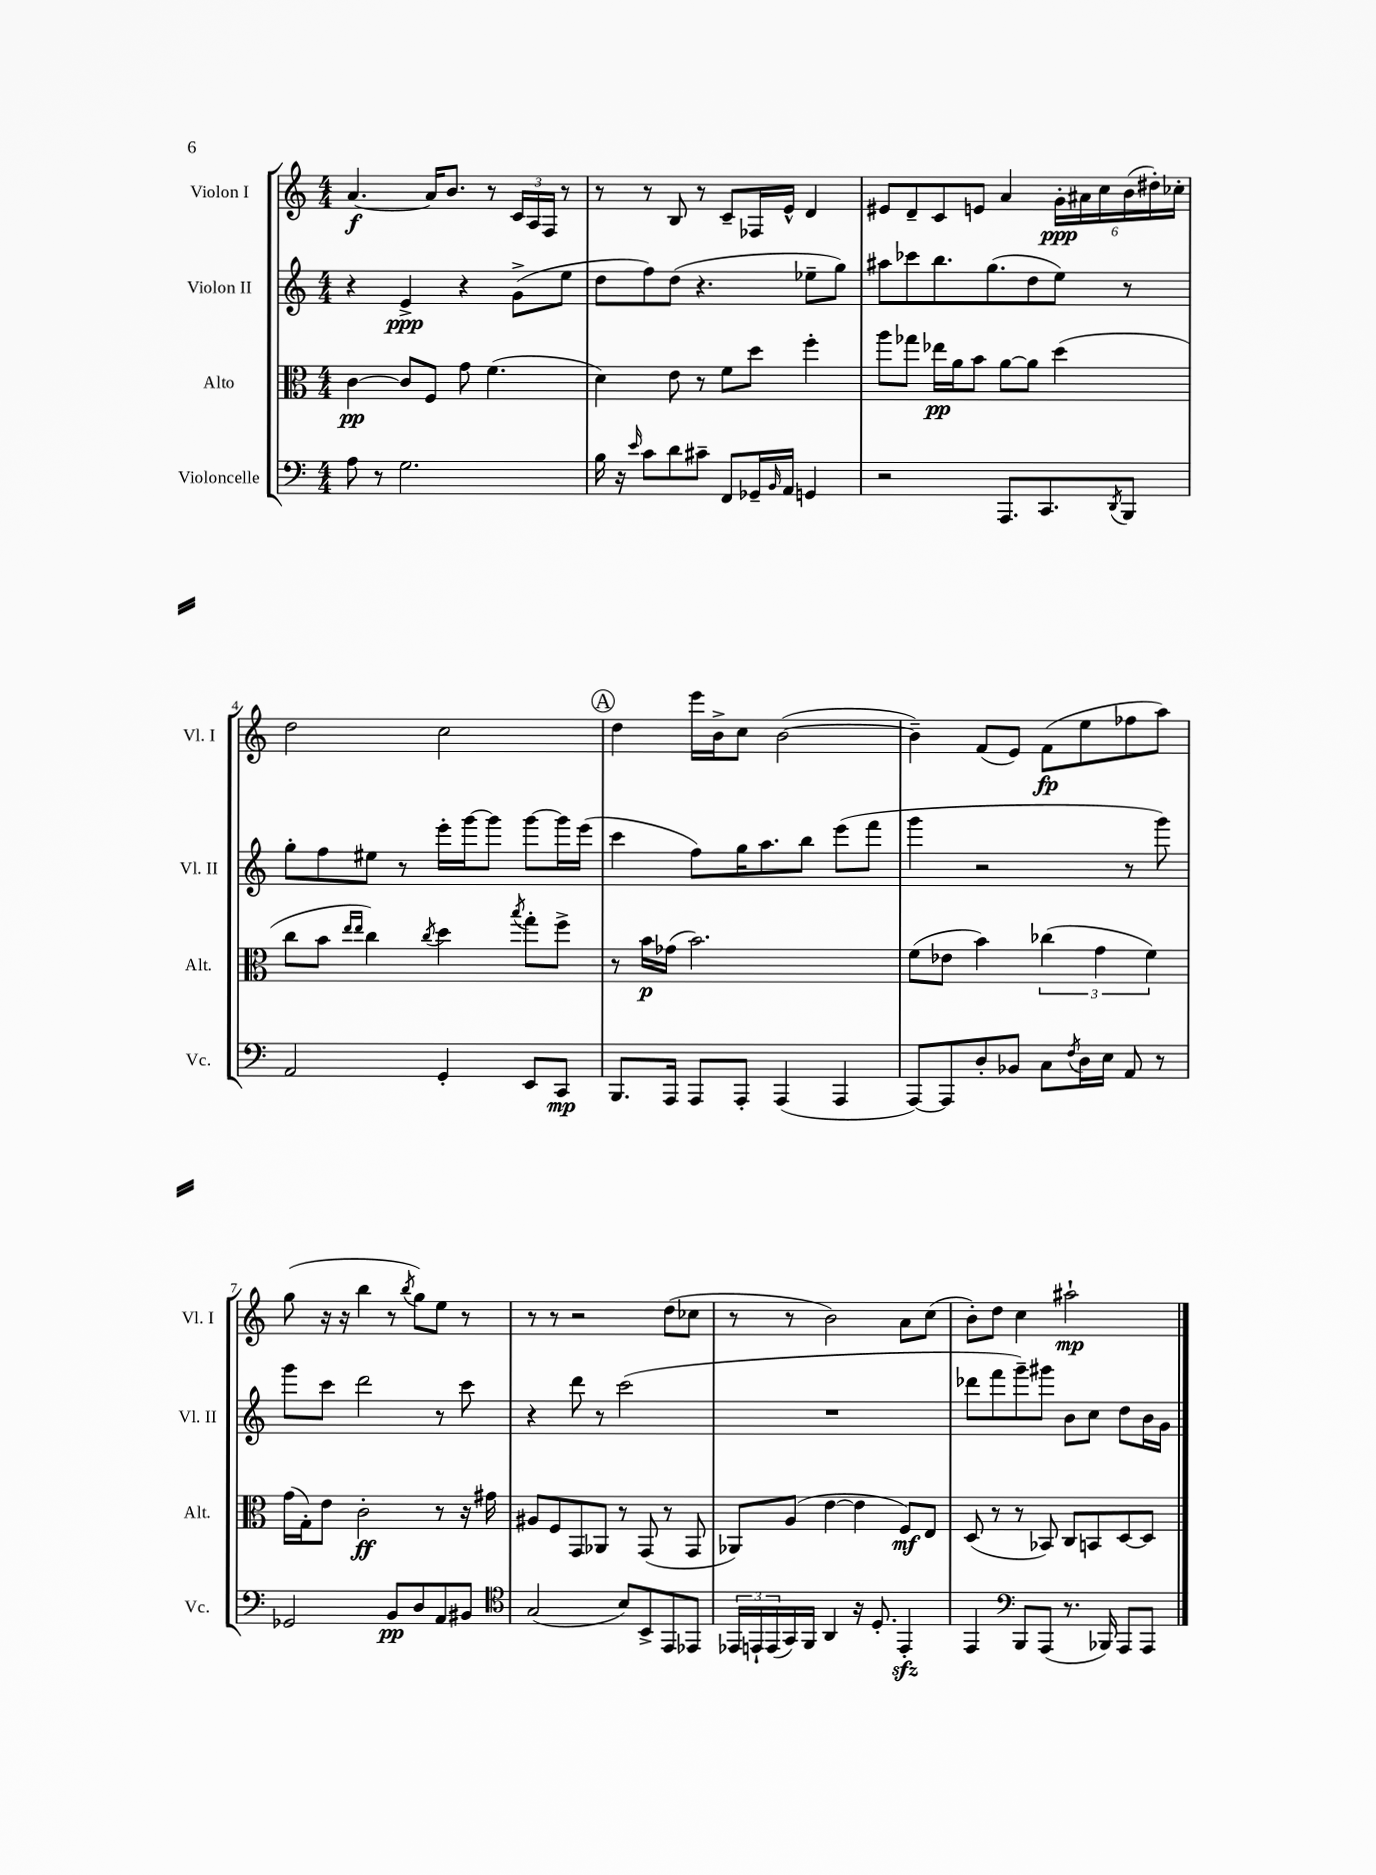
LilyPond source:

<<
\new StaffGroup <<
\new Staff = "s0" \with { instrumentName = "Violon I" shortInstrumentName = "Vl. I" } {
    \clef treble \key c \major \numericTimeSignature \time 4/4
    a'4.~\f a'16 b'8. r8 \tuplet 3/2 { c'16 a16 f16 } r8 |
    r8 r8 b8 r8 c'8-- fes16 e'16-^ d'4 |
    eis'8 d'8-- c'8 e'8 a'4 \tuplet 6/4 { g'16-.\ppp ais'16 c''16 b'16( dis''16-.) ces''16-. } |
    d''2 c''2 |
    \mark \markup { \circle "A" } d''4 e'''16 b'16-> c''8 b'2~( |
    b'4--) f'8( e'8) f'8\fp( e''8 fes''8 a''8) |
    g''8( r16 r16 b''4 r8 \acciaccatura { b''8 } g''8) e''8 r8 |
    r8 r8 r2 d''8( ces''8 |
    r8 r8 b'2) a'8 c''8( |
    b'8-.) d''8 c''4 ais''2-!\mp \bar "|." |
}
\new Staff = "s1" \with { instrumentName = "Violon II" shortInstrumentName = "Vl. II" } {
    \clef treble \key c \major \numericTimeSignature \time 4/4
    r4 e'4->\ppp r4 g'8->( e''8 |
    d''8 f''8) d''8( r4. ees''8-- g''8) |
    ais''8 ces'''8 b''8. g''8.( d''8 e''8) r8 |
    g''8-. f''8 eis''8 r8 e'''16-. g'''16~ g'''8 g'''8~ g'''16 e'''16( |
    \mark \markup { \circle "A" } c'''4 f''8) g''16 a''8. b''8 e'''8( f'''8 |
    g'''4 r2 r8 g'''8) |
    g'''8 c'''8 d'''2 r8 c'''8 |
    r4 d'''8 r8 c'''2( |
    R1 |
    des'''8 f'''8 g'''8--) gis'''8 b'8 c''8 d''8 b'16 g'16 \bar "|." |
}
\new Staff = "s2" \with { instrumentName = "Alto" shortInstrumentName = "Alt." } {
    \clef alto \key c \major \numericTimeSignature \time 4/4
    c'4~\pp c'8 f8 g'8 f'4.( |
    d'4) e'8 r8 f'8 d''8 f''4-. |
    a''8 ges''8 ees''16\pp a'16 b'8 a'8~ a'8 d''4( |
    c''8 b'8 \grace { e''16 e''16 } c''4) \acciaccatura { c''8 } d''4 \acciaccatura { b''8 } g''8-. f''8-> |
    \mark \markup { \circle "A" } r8 b'16\p ges'16( b'2.) |
    f'8( ees'8 b'4) \tuplet 3/2 { ces''4( g'4 f'4) } |
    g'16( g16-.) e'8 c'2-.\ff r8 r16 gis'16 |
    ais8 f8 g,8 aes,8 r8 g,8( r8 g,8 |
    aes,8) a8( e'4~ e'4 f8\mf) e8 |
    d8( r8 r8 bes,8) c8 b,8 d8~ d8 \bar "|." |
}
\new Staff = "s3" \with { instrumentName = "Violoncelle" shortInstrumentName = "Vc." } {
    \clef bass \key c \major \numericTimeSignature \time 4/4
    a8 r8 g2. |
    b16 r16 \grace { e'16 } c'8 d'8 cis'8-- f,8 ges,16-- \grace { b,16 } a,16 g,4 |
    r2 a,,8. c,8. \acciaccatura { d,8 } b,,8 |
    a,2 g,4-. e,8 c,8\mp |
    \mark \markup { \circle "A" } b,,8. a,,16 a,,8 a,,8-. a,,4( a,,4 |
    a,,8~) a,,8 d8-. bes,8 c8 \acciaccatura { f8 } d16 e16 a,8 r8 |
    ges,2 b,8\pp d8 a,8 bis,8 |
    \clef tenor g2( b8) b,8-> e,8 ees,8 |
    \tuplet 3/2 { ees,16 e,16-! e,16( } g,16) f,16 a,4 r16 d8.-. e,4-.\sfz |
    e,4 \clef bass b,,8 a,,8( r8. bes,,16) a,,8 a,,8 \bar "|." |
}
>>
>>
